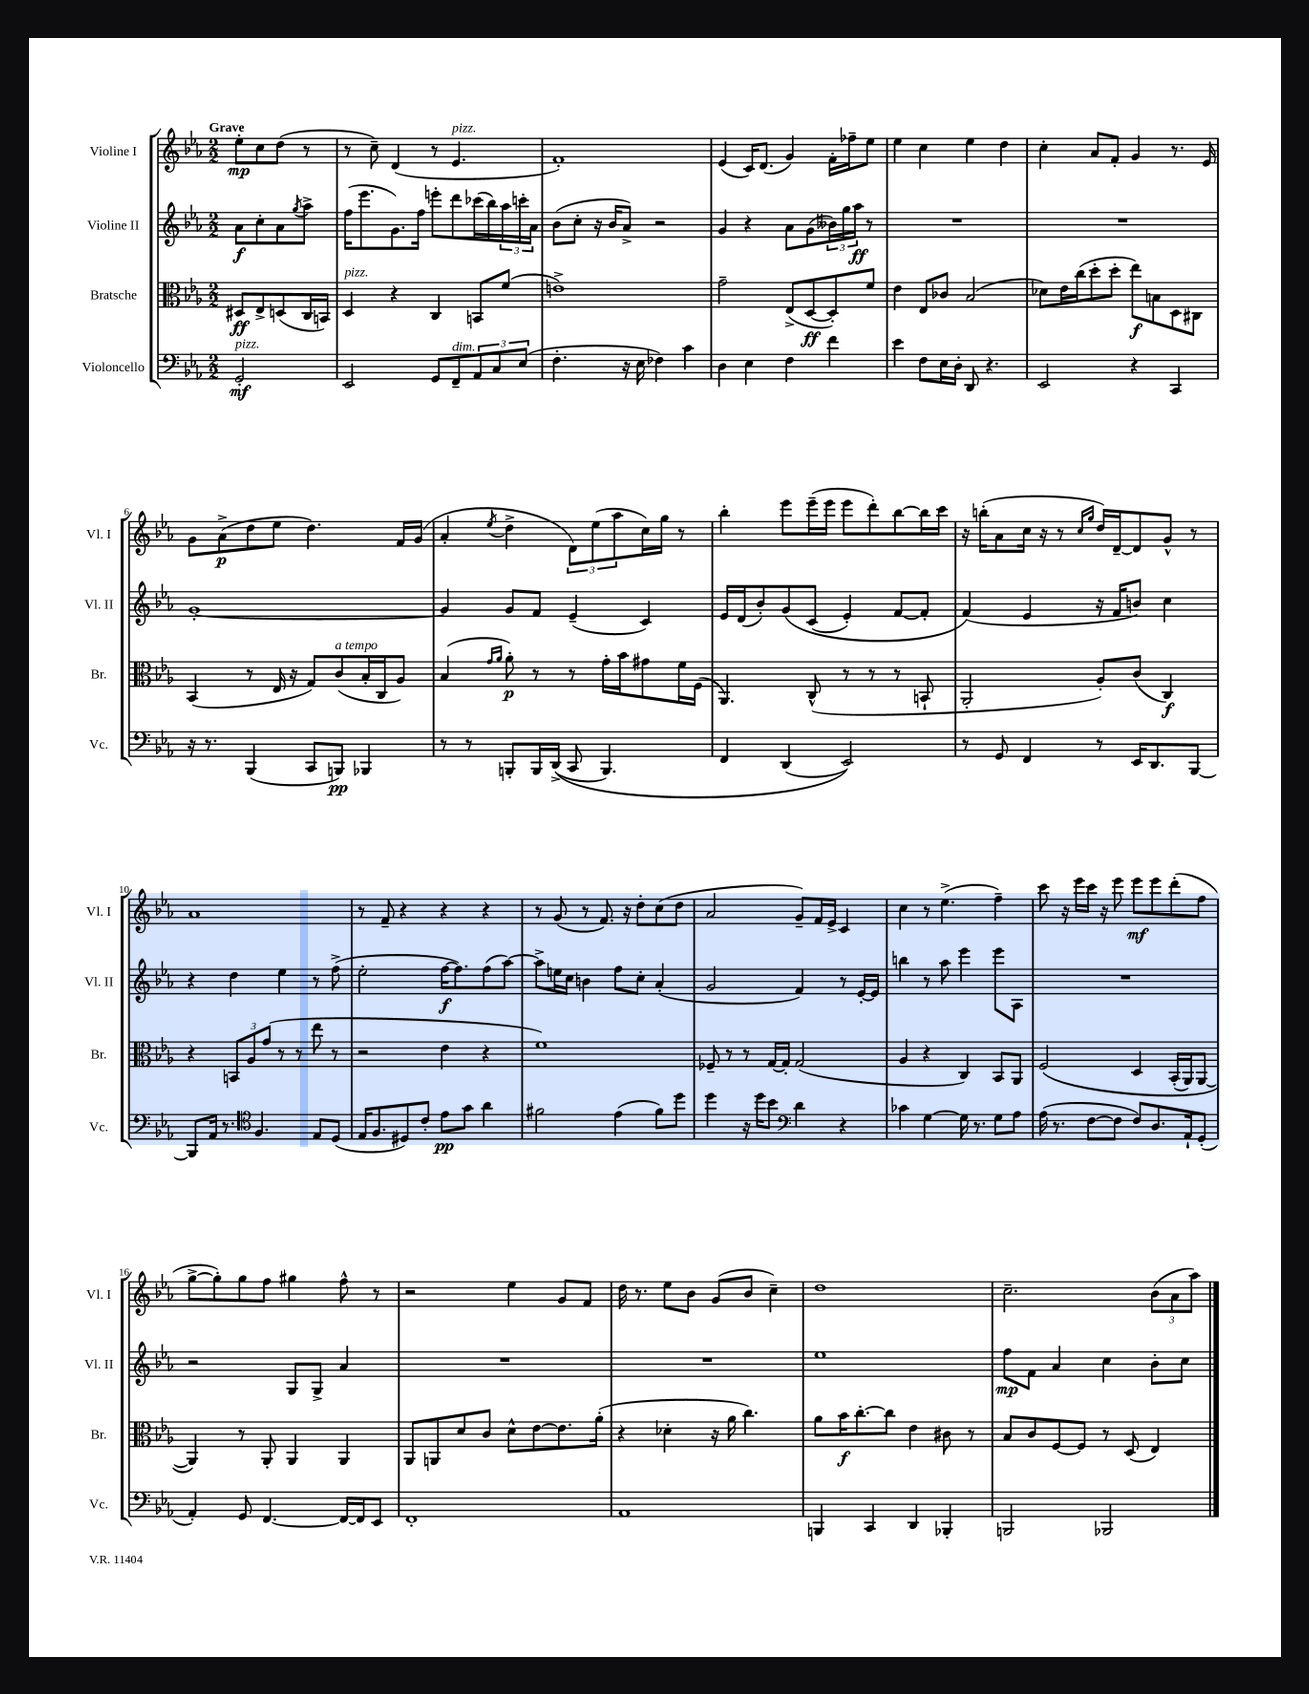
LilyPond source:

<<
\new StaffGroup <<
\new Staff = "s0" \with { instrumentName = "Violine I" shortInstrumentName = "Vl. I" } {
    \clef treble \key ees \major \numericTimeSignature \time 2/2 \partial 2 \tempo "Grave"
    ees''8-.\mp c''8 d''8( r8 |
    r8 c''8--) d'4( r8 ees'4.^\markup { \italic "pizz." } |
    f'1-.) |
    ees'4( c'16) d'8.( g'4) f'16-. fes''16-- ees''8 |
    ees''4 c''4 ees''4 d''4 |
    c''4-. aes'8 f'8-. g'4 r8. ees'16 |
    g'8 aes'8->\p( d''8 ees''8 d''4.) f'16 g'16( |
    aes'4-. \acciaccatura { ees''8 } d''4-> \tuplet 3/2 { d'8) ees''8( aes''8 } c''16) g''16 r8 |
    bes''4-. ees'''8 ees'''16--( ees'''16 ees'''8 d'''8-.) bes''8~ bes''16 c'''16 |
    r16 b''16-.( aes'8 c''16 r16 r8 \grace { c''16 g''16 } d''16) d'16~-- d'8 g'8-^ r8 |
    aes'1 |
    r8 f'8-- r4 r4 r4 |
    r8 g'8( r8 f'8.) r16 d''8-. c''8( d''8 |
    aes'2 g'8--) f'16 ees'16-> c'4 |
    c''4 r8 ees''4.->( f''4--) |
    c'''8 r16 ees'''16 c'''16 r16 ees'''8 ees'''8\mf ees'''8 d'''8-.( f''8 |
    g''8~-> g''8-.) g''8 f''8 gis''4 f''8-^ r8 |
    r2 ees''4 g'8 f'8 |
    d''16 r8. ees''8 bes'8 g'8( bes'8 c''4--) |
    d''1 |
    c''2.-- \tuplet 3/2 { bes'8( aes'8 aes''8) } \bar "|." |
}
\new Staff = "s1" \with { instrumentName = "Violine II" shortInstrumentName = "Vl. II" } {
    \clef treble \key ees \major \numericTimeSignature \time 2/2 \partial 2
    aes'8\f c''8-. aes'8 \acciaccatura { g''8 } aes''8-> |
    f''16( ees'''8. g'8.) f''16 e'''8-. d'''8 ces'''16( bes''16) \tuplet 3/2 { aes''16 c'''16-. aes'16 } |
    bes'8( c''8-. r16 bes'16 aes'8->) r2 |
    g'4 r4 aes'8 g'8( \tuplet 3/2 { beses'16) g''16 aes''16\ff } r8 |
    R1 |
    R1 |
    g'1~-. |
    g'4 g'8 f'8 ees'4--( c'4) |
    ees'16 d'16( bes'8-.) g'8\( c'8( ees'4-.) f'8~ f'8-. |
    f'4(\) ees'4 r16 f'16 b'8) c''4 |
    r4 d''4 ees''4 r8 f''8->( |
    ees''2-. f''16~\f f''8.) f''8( aes''8~) |
    aes''8-> e''16 c''16 b'4 f''8 c''8-. aes'4-.( |
    g'2 f'4) r8 ees'16~-. ees'16 |
    b''4 r8 aes''8 ees'''4 ees'''8 aes8 |
    R1 |
    r2 g8 g8-> aes'4 |
    R1 |
    R1 |
    ees''1 |
    f''8\mp f'8 aes'4 c''4 bes'8-. c''8 \bar "|." |
}
\new Staff = "s2" \with { instrumentName = "Bratsche" shortInstrumentName = "Br." } {
    \clef alto \key ees \major \numericTimeSignature \time 2/2 \partial 2
    dis8\ff ees8-> d8( c16 b,16) |
    d4^\markup { \italic "pizz." } r4 c4 b,8 f'8( |
    e'1->) |
    g'2-- ees8->( d8~\ff d8-.) f'8 |
    ees'4 ees8 ces'8 bes2( |
    des'8) ees'16 c''16( d''8-. d''8-. ees''8\f) b8 d8 cis8 |
    bes,4( r8 ees16 r16 g8) c'8^\markup { \italic "a tempo" }( bes16-. c16 aes8) |
    bes4( \grace { g'16 aes'16 } aes'8-.\p) r8 r8 g'16-. bes'16 gis'8 f'16 f16( |
    aes,4.) c8-^( r8 r8 r8 b,8-! |
    aes,2-. aes8-.) c'8( c4\f) |
    r4 \tuplet 3/2 { b,8 aes8 g'8( } r8 r8 ees''8 r8 |
    r2 ees'4 r4 |
    f'1) |
    fes8-- r8 r8 g16~ g16-. g2( |
    aes4 r4 c4) bes,8 aes,8 |
    f2\( d4 bes,16-.( aes,16) aes,8~ |
    aes,4\) r8 aes,8-. aes,4 aes,4 |
    aes,8 a,8 d'8 c'8 d'8-^ ees'8~ ees'8. aes'16-.( |
    r4 des'4-. r16 aes'16 c''4.) |
    aes'8 bes'16\f c''8.~-. c''8 ees'4 cis'8 r8 |
    bes8 c'8 f8~ f8 r8 d8( ees4) \bar "|." |
}
\new Staff = "s3" \with { instrumentName = "Violoncello" shortInstrumentName = "Vc." } {
    \clef bass \key ees \major \numericTimeSignature \time 2/2 \partial 2
    g,2-.\mf^\markup { \italic "pizz." } |
    ees,2 g,8 f,8--^\markup { \italic "dim." } \tuplet 3/2 { aes,8 c8 ees8( } |
    f4.-. r16 ees16 fes4) c'4 |
    d4 ees4 f4 f'4 |
    ees'4 f8 ees16 d16-. d,8 r4. |
    ees,2 r4 c,4 |
    r16 r8. bes,,4( c,8 b,,8\pp) bes,,4 |
    r8 r8 b,,8-. b,,16 d,16->(\( c,8 b,,4.) |
    f,4 d,4( ees,2)\) |
    r8 g,8 f,4 r8 ees,16 d,8. bes,,8~ |
    bes,,8 aes,16 r8. \clef tenor f4. ees8 d8( |
    ees16 f8. dis8) c'8-. ees'8\pp g'8 aes'4 |
    fis'2 ees'4( fis'8) d''8 |
    d''4 r16 d''16 bes'8 \clef bass d'4 r4 |
    ces'4 g4~ g16 r8. g8 aes8 |
    aes16( r8. f8~ f8 f8) d8. aes,16-! g,8-.( |
    aes,4-.) g,8 f,4.~ f,16~ f,16 ees,8 |
    f,1-. |
    aes,1 |
    b,,4 c,4 d,4 bes,,4-. |
    b,,2 bes,,2 \bar "|." |
}
>>
>>
